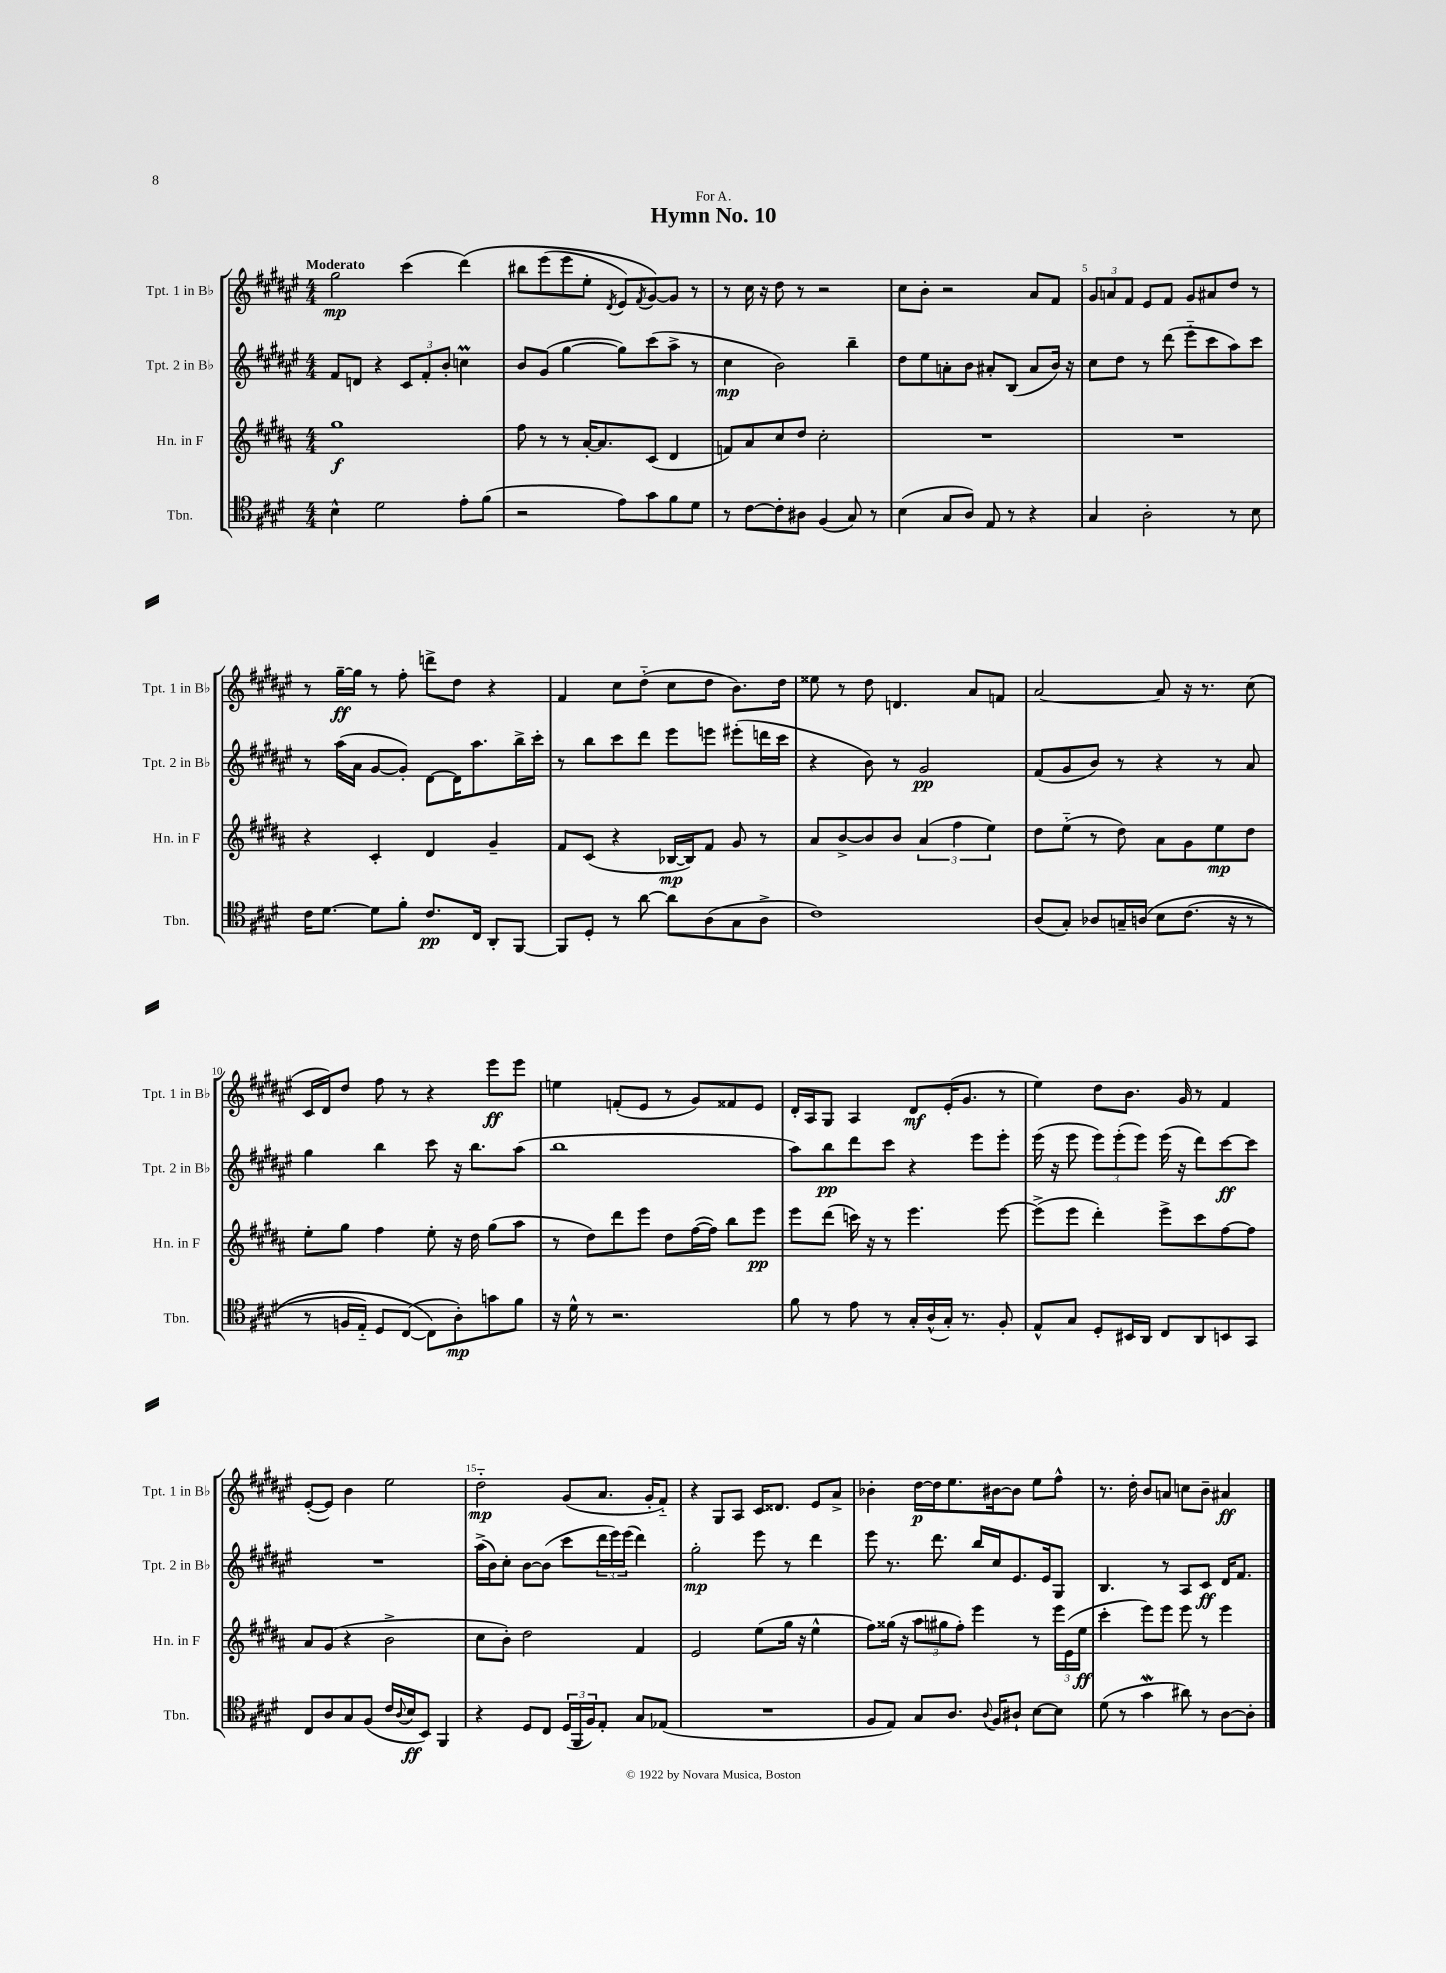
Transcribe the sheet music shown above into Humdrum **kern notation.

**kern	**kern	**kern	**kern
*staff4	*staff3	*staff2	*staff1
*clefC4	*clefG2	*clefG2	*clefG2
*k[f#c#g#d#]	*k[f#c#g#d#a#]	*k[f#c#g#d#a#e#]	*k[f#c#g#d#a#e#]
*M4/4	*M4/4	*M4/4	*M4/4
4B^^	1gg#	8f#	2gg#
.	.	8d	.
2d#	.	4r	.
.	.	12c#	(4ccc#
.	.	12f#'	.
.	.	12b'	.
8e'	.	4cc	&(4ddd#)
(8f#	.	.	.
=	=	=	=
2r	8ff#	8b	8bb#
.	8r	(8g#	(8eee#
.	8r	[4gg#	8eee#
.	[16a#'	.	8ee#'
.	8.a#]	.	.
.	.	.	8qd#
8e)	.	8gg#])	8e#)
.	.	.	8qf#
8g#	(8c#	(8ccc#	[8g#&)
8f#	4d#	8aa#^	8g#]
8d#	.	8r	8r
=	=	=	=
8r	8f)	4cc#	8r
[8c#	8a#	.	16cc#
.	.	.	16r
8c#']	8cc#	2b)	8dd#
8A#	8dd#	.	8r
(4F#	2cc#'	.	2r
8G#)	.	4bb~	.
8r	.	.	.
=	=	=	=
(4B	1r	8dd#	8cc#
.	.	8ee#	8b'
8G#	.	8a'	2r
8A)	.	8b	.
8E	.	8a#'	.
8r	.	(8B	.
4r	.	8a#	8a#
.	.	16b)	8f#
.	.	16r	.
=	=	=	=
4G#	1r	8cc#	12g#
.	.	.	12a
.	.	8dd#	.
.	.	.	12f#
2A'	.	8r	8e#
.	.	(8ddd#	8f#
.	.	8eee#'~	8g#
.	.	8ccc#	8a#
8r	.	8aa#)	8dd#
8B	.	8ccc#	8r
=	=	=	=
16c#	4r	8r	8r
[8.d#	.	.	.
.	.	(16aa#	[16gg#~
.	.	16a#	16gg#]
8d#]	4c#'	[8g#	8r
8f#'	.	8g#'])	8ff#'
8.c#	4d#	[8d#	8ddd^
.	.	16d#]	8dd#
16C#	.	8.aa#	.
8AA'	4g#~	.	4r
[8FF#	.	16bb^	.
.	.	16ccc#'	.
=	=	=	=
8FF#]	8f#	8r	4f#
8D#'	(8c#	8bb	.
8r	4r	8ccc#	8cc#
[8a	.	8ddd#	(8dd#'~
8a]	[16B-	8eee#	8cc#
.	16B-])	.	.
(8A	8f#	8eee	8dd#
8G#	8g#	(8eee#'	8.b)
8A^	8r	16ddd	.
.	.	16ccc#	16dd#
=	=	=	=
1c#)	8a#	4r	8ee##
.	[8b^	.	8r
.	8b]	8b)	8dd#
.	8b	8r	4.d
.	(6a#	2g#	.
.	6ff#	.	.
.	.	.	8a#
.	6ee)	.	.
.	.	.	8f
=	=	=	=
(8A	8dd#	(8f#	[2a#
8G#')	(8ee'~	8g#	.
8A-	8r	8b)	.
16G~	8dd#)	8r	.
&(16A	.	.	.
8B	8a#	4r	8a#]
(8.c#	8g#	.	16r
.	.	.	8.r
.	8ee	8r	.
16r	.	.	.
8r	8dd#	8a#	(8cc#
=	=	=	=
8r	8ee'	4gg#	16c#
.	.	.	16d#)
16F	8gg#	.	8dd#
16E'~)	.	.	.
8D#	4ff#	4bb	8ff#
([8C#	.	.	8r
8C#]&)	8ee'	8ccc#	4r
8A')	16r	16r	.
.	16dd#	8.bb	.
8g	(8gg#	.	8eee#
8f#	8aa#	(8aa#	8eee#
=	=	=	=
16r	8r	1bb	4ee
16d#^^	.	.	.
8r	8dd#)	.	.
2.r	8ddd#	.	(8f'
.	8eee	.	8e#
.	8dd#	.	8r
.	([16ff#	.	8g#)
.	16ff#])	.	.
.	8bb	.	8f##
.	8eee	.	8e#
=	=	=	=
8f#	8eee	8aa#)	16d#'
.	.	.	16A#
8r	(8ddd#	8bb	8G#
8e	16ccc)	8ddd#	4A#
.	16r	.	.
8r	8r	8ccc#	.
16G#'	4.eee	4r	8d#
(16A^^	.	.	.
16G#')	.	.	(16e#'
8.r	.	.	8.g#
.	.	8eee#	.
8F#'	[8eee	8eee#'	8r
=	=	=	=
8E^^	(8eee^]	(16eee#	4ee#)
.	.	16r	.
8G#	8eee	8eee#	.
8D#'	4ddd#')	12eee#)	8dd#
.	.	(12eee#'	.
16BB#	.	.	8.b
.	.	12eee#)	.
16AA	.	.	.
8C#	8eee^	(16eee#	.
.	.	16r	16g#
8AA	8ccc#	8ddd#)	8r
8BB	[8ff#	[8ccc#	4f#
8GG#	8ff#]	8ccc#]	.
=	=	=	=
8C#	8a#	1r	([8e#'
8A	(8g#	.	8e#])
8G#	4r	.	4b
(8F#	.	.	.
16c#	2b^	.	2ee#
8qqA	.	.	.
16B	.	.	.
8BB)	.	.	.
4FF#	.	.	.
=	=	=	=
4r	8cc#	(16aa#^	2dd#'~
.	.	16b)	.
.	8b')	8cc#'	.
8D#	2dd#	[8b	.
8C#	.	(8b]	.
(24D#	.	8ccc#	(8g#
24FF#	.	.	.
24F#)	.	.	.
8E'	.	24ddd#	8.a#
.	.	24eee#)	.
.	.	(24eee#	.
8G#	4f#	4ddd#)	.
.	.	.	16g#'
(8E-	.	.	8f#'~)
=	=	=	=
1r	2e	2gg#'	4r
.	.	.	8G#
.	.	.	8A#
.	(8ee	8eee#	16c#
.	.	.	8.d##
.	16gg#	8r	.
.	16r	.	.
.	4ee^^	4ddd#	8e#
.	.	.	8a#^
=	=	=	=
8F#	8ff#)	8eee#	4b-'
8E)	(16gg##	8.r	.
.	16r	.	.
8G#	12aa#	.	[16dd#
.	.	8.ddd#	16dd#]
.	12gg#	.	.
8.A	.	.	8.ee#
.	12ff#')	.	.
.	4eee	16bb	.
8qqA	.	.	.
16F#	.	16cc#	[16b#
8A#`	.	8.e#	8b#]
[8B	8r	.	8ee#
.	.	16e#	.
8B]	24eee	8G#	8ff#^^
.	(24e	.	.
.	24ee	.	.
=	=	=	=
(8d#	4ccc#'	4.B	8.r
8r	.	.	.
.	.	.	16dd#'
4g#	8eee)	.	8b
.	8eee	8r	8a
8a#)	8eee	8A#	8cc
8r	8r	8c#	8b~
[8A	4eee	16d#	4a#
.	.	8.f#	.
8A']	.	.	.
==	==	==	==
*-	*-	*-	*-
